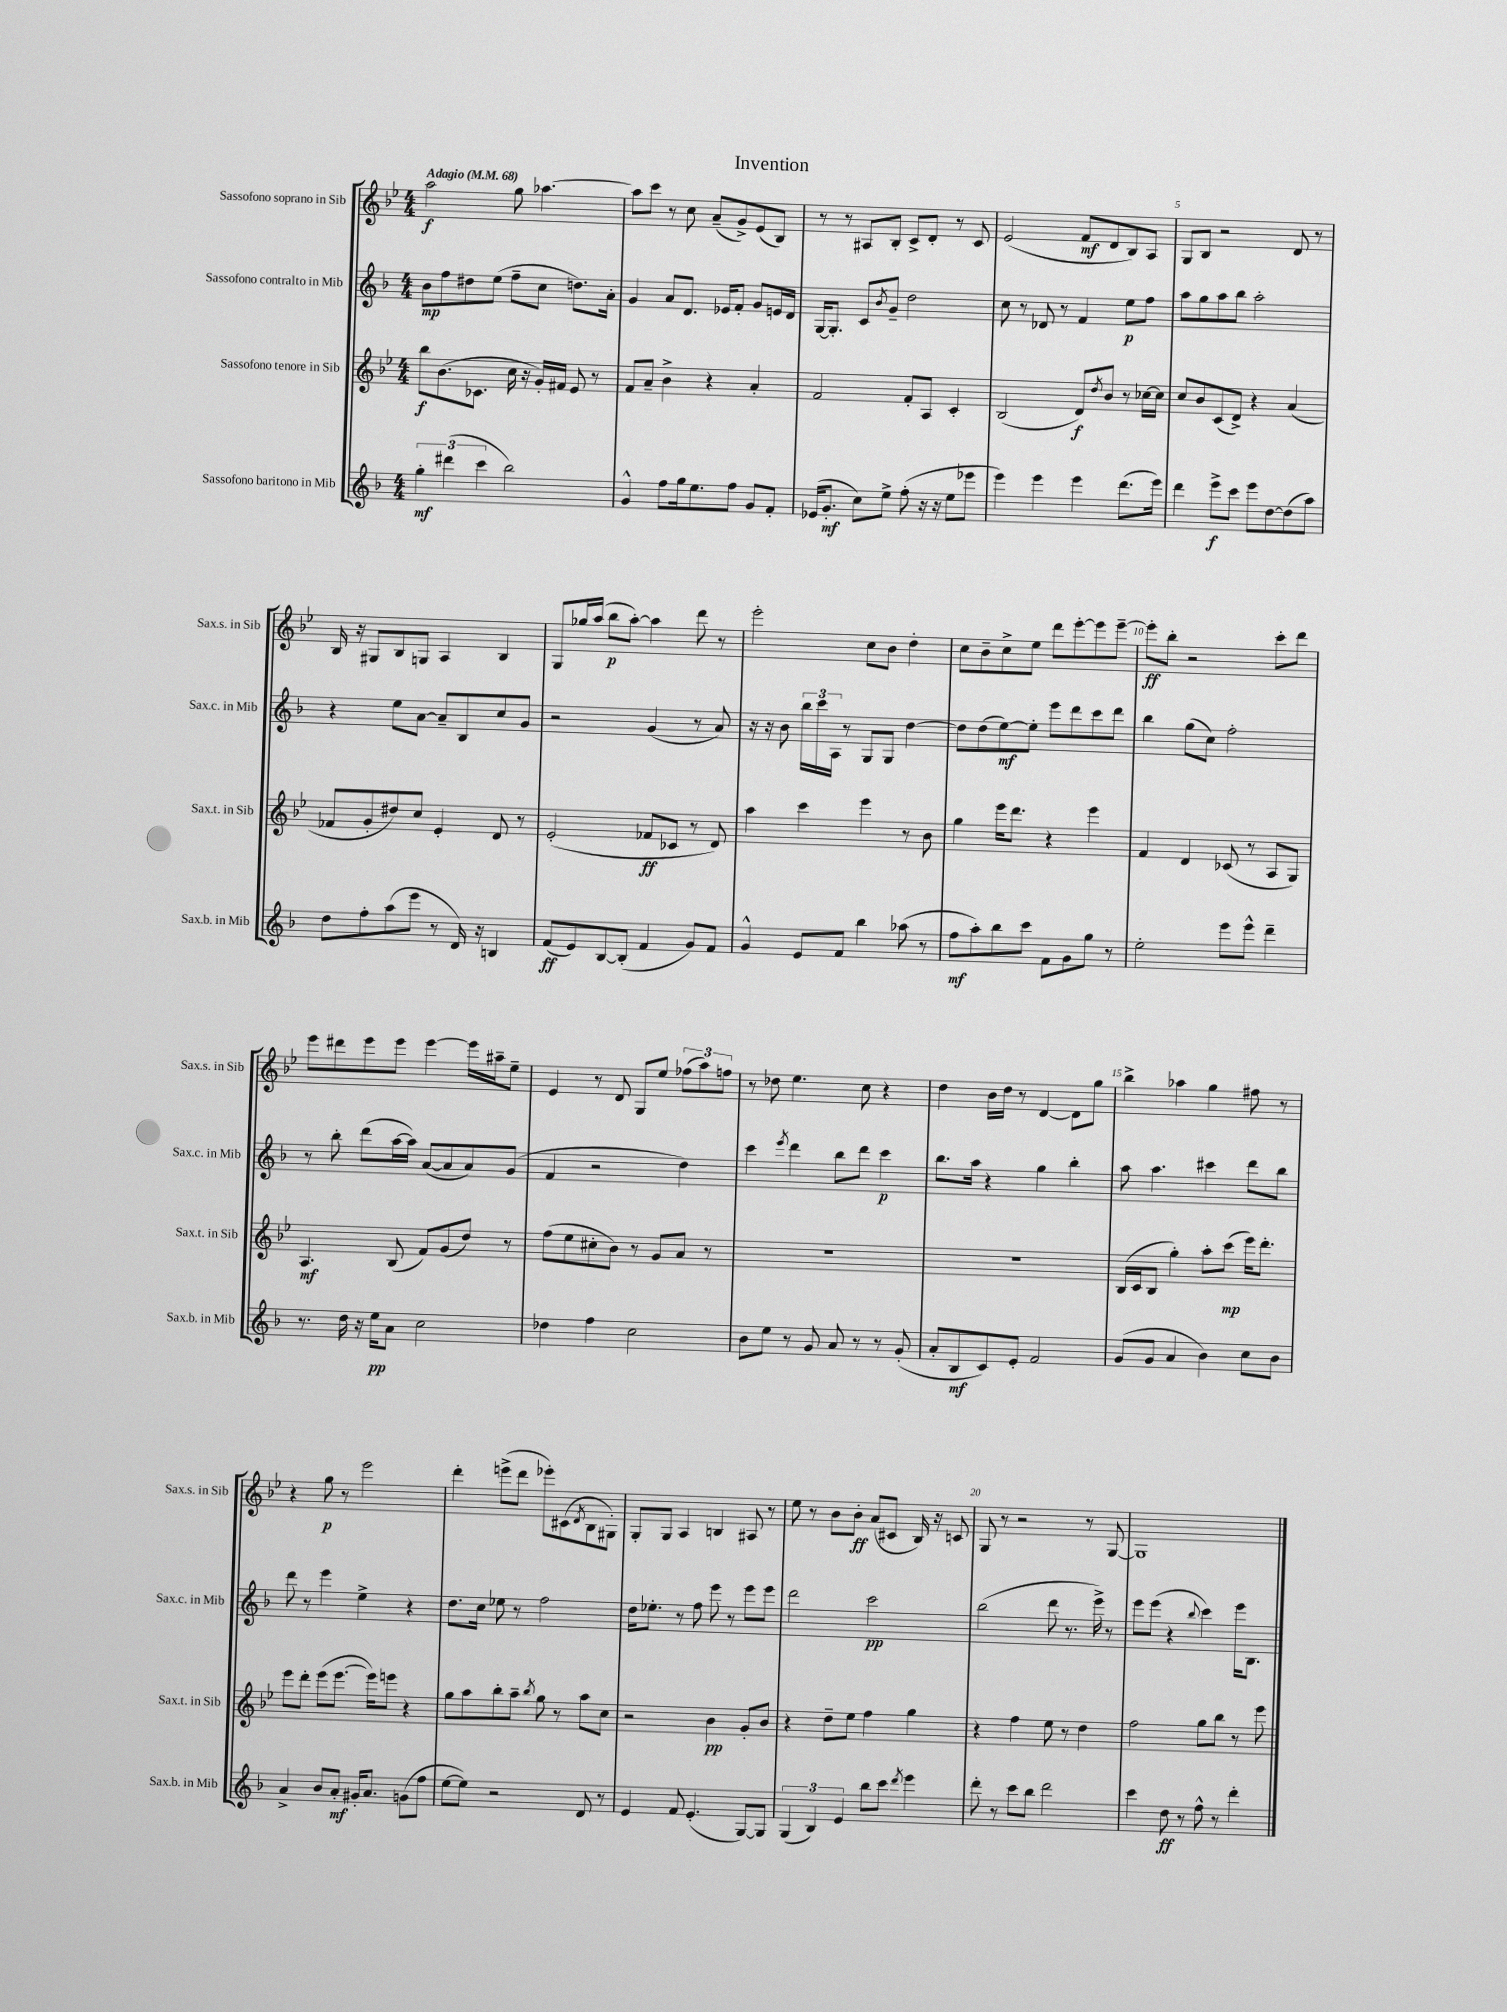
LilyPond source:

\header { title = "Invention" }
<<
\new StaffGroup <<
\new Staff = "s0" \with { instrumentName = "Sassofono soprano in Sib" shortInstrumentName = "Sax.s. in Sib" } {
    \clef treble \key bes \major \numericTimeSignature \time 4/4 \tempo "Adagio" 4 = 68
    a''2\f g''8 aes''4.~ |
    aes''8 c'''8 r8 c''8 a'8--( g'8->) ees'8( bes8) |
    r8 r8 ais8 bes8-. c'8-> d'8-. r8 c'8 |
    ees'2( f'8\mf d'8 bes8) a8 |
    g8 bes8 r2 d'8 r8 |
    bes16 r16 gis8 bes8 g8 a4 bes4 |
    g8 ges''16 a''16( bes''8\p a''8~-.) a''4 d'''8 r8 |
    ees'''2-. c''8 bes'8 d''4-. |
    c''8 bes'8-- c''8-> ees''8 d'''8 ees'''8~-. ees'''8 ees'''8~-- |
    ees'''8-.\ff bes''8-. r2 c'''8-. d'''8 |
    ees'''8 dis'''8 ees'''8 ees'''8 ees'''4~ ees'''16 ais''16-- ees''8-- |
    ees'4 r8 d'8 g8 ees''8 \tuplet 3/2 { fes''8( a''8) f''8 } |
    r8 des''8 ees''4. c''8 r4 |
    d''4 bes'16 d''16 r8 d'4~ d'8 g''8 |
    bes''4-> aes''4 g''4 fis''8 r8 |
    r4 g''8\p r8 ees'''2 |
    d'''4-. e'''8->( d'''8 ees'''8-.) cis'8( \acciaccatura { d'8 } bes8 gis8-.) |
    g8-. g8 a4 b4 ais8 r8 |
    ees''8 r8 bes'8 bes'8-.\ff a'8( cis'8 bes16) r16 c'8 |
    g8 r8 r2 r8 g8~ |
    g1 \bar "|." |
}
\new Staff = "s1" \with { instrumentName = "Sassofono contralto in Mib" shortInstrumentName = "Sax.c. in Mib" } {
    \clef treble \key f \major \numericTimeSignature \time 4/4
    bes'8\mp f''8 dis''8 e''8( f''8-- c''8 d''8.) a'16-. |
    g'4 a'8 d'8. ees'16 f'8-. g'8 e'16 d'16 |
    g16~ g8.-. c'8 \acciaccatura { bes'8 } g'8-- d''2 |
    c''8 r8 des'8 r8 f'4 e''8\p f''8 |
    a''8 g''8 a''8 bes''8 a''2-. |
    r4 e''8 a'8~ a'8-- bes8 c''8 g'8 |
    r2 g'4( r8 a'8) |
    r16 r16 bes'8 \tuplet 3/2 { bes''16 c'''16 a16 } r8 g8 g8 d''4~ |
    d''8 d''8( e''8~\mf) e''8-. e'''8 d'''8 c'''8 d'''8 |
    bes''4 g''8( c''8) f''2-. |
    r8 bes''8-. d'''8( a''16~ a''16) a'8~( a'8 a'8) g'8( |
    f'4 r2 d''4) |
    c'''4 \acciaccatura { e'''8 } d'''4 bes''8 d'''8 c'''4\p |
    bes''8. a''16 r4 g''4 bes''4-. |
    a''8 a''4. cis'''4 d'''8 bes''8 |
    d'''8 r8 e'''4 e''4-> r4 |
    d''8. c''16 ees''8 r8 f''2 |
    d''16 ees''8.-. r8 f''8 e'''8 r8 e'''8 e'''8 |
    d'''2 c'''2\pp |
    bes''2( d'''8 r8. e'''16->) r8 |
    e'''8 e'''8( r4 \appoggiatura { bes''8 } c'''4) e'''16 bes8. \bar "|." |
}
\new Staff = "s2" \with { instrumentName = "Sassofono tenore in Sib" shortInstrumentName = "Sax.t. in Sib" } {
    \clef treble \key bes \major \numericTimeSignature \time 4/4
    bes''8\f bes'8.( ces'8. c''16 r16 g'16-.) fis'16 ees'8 r8 |
    f'8 a'8-- bes'4-> r4 a'4-. |
    f'2 f'8-. a8 c'4-. |
    bes2( d'8\f) \acciaccatura { d''8 } bes'8 r8 ces''16~ ces''16 |
    c''8 bes'8 c'8( d'8->) r4 a'4( |
    fes'8 g'8-. dis''8) c''8 ees'4-. d'8 r8 |
    ees'2-.( fes'8\ff ces'8 r8 d'8) |
    a''4 c'''4 ees'''4 r8 bes'8 |
    g''4 ees'''16 d'''8. r4 ees'''4 |
    f'4 d'4 ces'8( r8 a8 g8) |
    a4.\mf bes8( f'8) g'8( d''8) r8 |
    f''8( ees''8 cis''8-. bes'8) r8 g'8 a'8 r8 |
    R1 |
    R1 |
    bes16( c'16 bes8 g''4-.) a''8-. c'''8\mp( ees'''16) d'''8.-. |
    ees'''8 d'''8-. ees'''8( ees'''8.~ ees'''16) e'''8 r4 |
    g''8 a''8 bes''8-. a''8-- \acciaccatura { bes''8 } g''8 r8 a''8 c''8 |
    r2 bes'4\pp g'8-. bes'8 |
    r4 d''8-- ees''8 f''4 g''4 |
    r4 f''4 ees''8 r8 d''4 |
    f''2 g''8 bes''8 r8 ees'''8 \bar "|." |
}
\new Staff = "s3" \with { instrumentName = "Sassofono baritono in Mib" shortInstrumentName = "Sax.b. in Mib" } {
    \clef treble \key f \major \numericTimeSignature \time 4/4
    \tuplet 3/2 { g''4-.\mf dis'''4( c'''4 } bes''2) |
    g'4-^ f''8 g''16 e''8. f''8 g'8 f'8-. |
    ees'16( g'8.-.\mf c''8) e''8-> f''8-.( r16 r16 e''8 ees'''8 |
    e'''4) e'''4 e'''4 d'''8.( e'''16) |
    d'''4 e'''8->\f c'''8 e'''8 d''8~ d''8( a''8) |
    d''8 f''8-. a''8( e'''8 r8 d'16) r16 b4 |
    f'8\ff( e'8) bes8~ bes8-.( f'4 g'8) f'8 |
    g'4-^ e'8 f'8 bes''4 aes''8( r8 |
    f''8\mf a''8-.) bes''8 c'''8 f'8 g'8 g''8 r8 |
    e''2-. e'''8 e'''8-^ d'''4-- |
    r8. d''16 r16 e''16\pp a'8 c''2 |
    des''4 f''4 c''2 |
    bes'8 e''8 r8 g'8 a'8 r8 r8 g'8-.( |
    a'8-. bes8\mf c'8) e'8-. f'2 |
    g'8( g'8 a'4 bes'4) c''8 bes'8 |
    a'4-> bes'8 a'8-.\mf gis'16-. a'8. g'8( f''8 |
    e''8~ e''8) r2 d'8 r8 |
    e'4 f'8 e'4.-.( g8~) g8 |
    \tuplet 3/2 { g4( bes4) e'4 } bes''8 c'''8 \acciaccatura { d'''8 } e'''4 |
    d'''8-. r8 c'''8 bes''8 d'''2 |
    c'''4 d''8\ff r8 f''8-^ r8 d'''4-. \bar "|." |
}
>>
>>
\layout { \context { \Score \override BarNumber.break-visibility = ##(#f #t #t) barNumberVisibility = #(every-nth-bar-number-visible 5) } }
